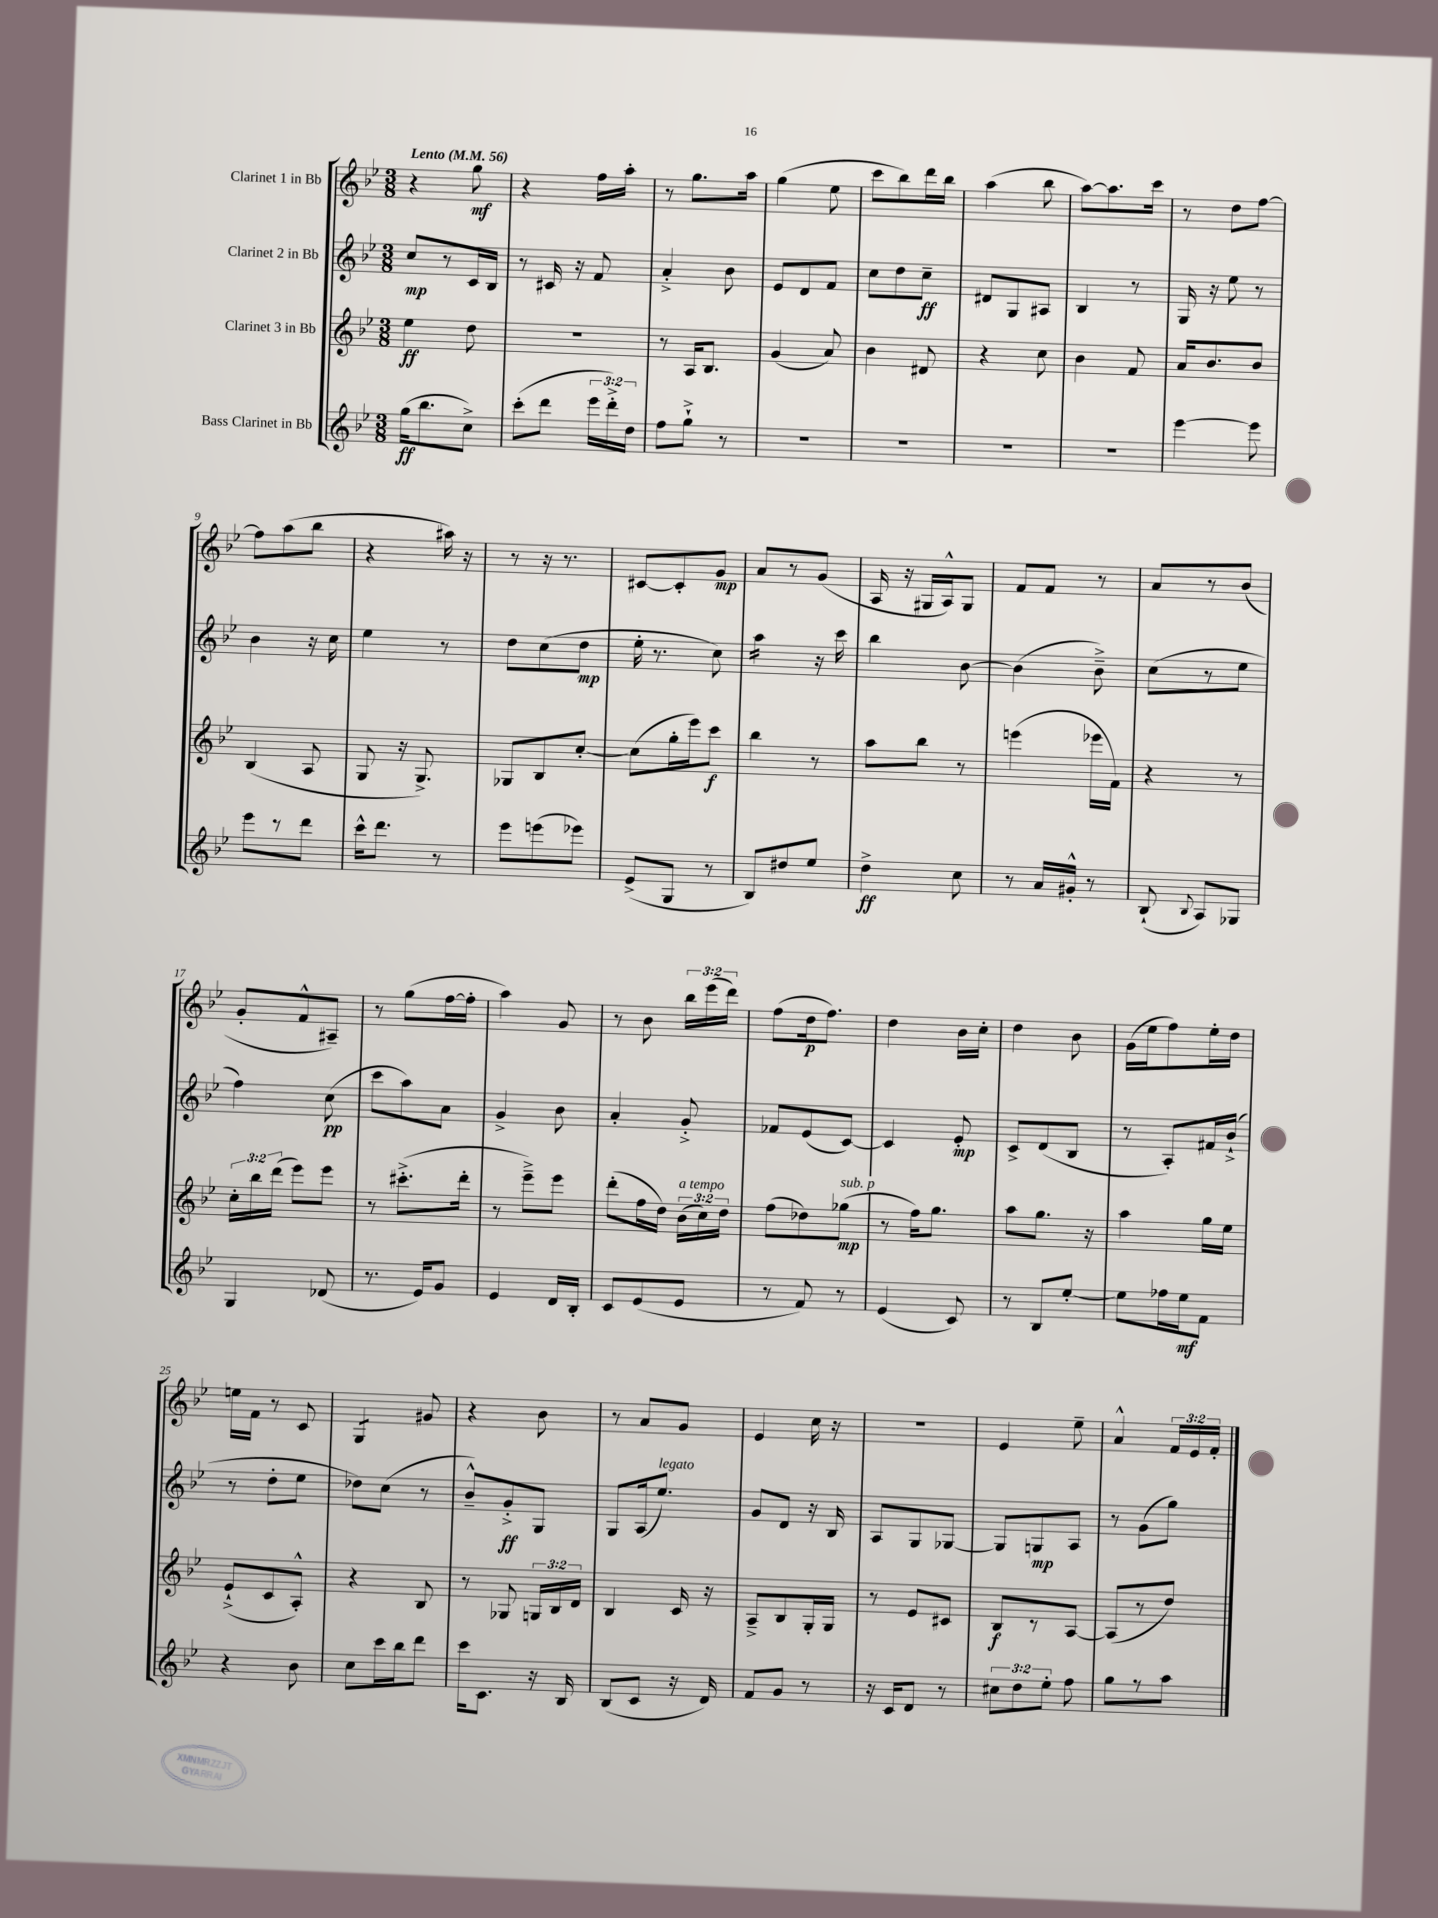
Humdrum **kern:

**kern	**dynam	**kern	**dynam	**kern	**dynam	**kern	**dynam
*part4	*part4	*part3	*part3	*part2	*part2	*part1	*part1
*staff4	*staff4	*staff3	*staff3	*staff2	*staff2	*staff1	*staff1
*I"Bass Clarinet in Bb	*	*I"Clarinet 3 in Bb	*	*I"Clarinet 2 in Bb	*	*I"Clarinet 1 in Bb	*
*clefG2	*	*clefG2	*	*clefG2	*	*clefG2	*
*k[b-e-]	*	*k[b-e-]	*	*k[b-e-]	*	*k[b-e-]	*
*M3/8	*	*M3/8	*	*M3/8	*	*M3/8	*
*MM56	*	*MM56	*	*MM56	*	*MM56	*
=1	=1	=1	=1	=1	=1	=1	=1
!	!	!	!	!	!	!LO:TX:a:B:t=Lento	!
(16gg\KL	ff	4ee-\	ff	8cc/L	mp	4r	.
8.bb-\	.	.	.	.	.	.	.
.	.	.	.	8r	.	.	.
8cc^\J)	.	8dd\	.	16c/L	.	8gg\	mf
.	.	.	.	16B-/JJ	.	.	.
=2	=2	=2	=2	=2	=2	=2	=2
(8ccc'\L	.	4.r	.	8r	.	4r	.
8ddd\J	.	.	.	16c#X/	.	.	.
.	.	.	.	16r	.	.	.
24eee-\LL	.	.	.	8f/	.	16ff\LL	.
24ddd'^\)	.	.	.	.	.	.	.
.	.	.	.	.	.	16aa'\JJ	.
24dd\JJ	.	.	.	.	.	.	.
=3	=3	=3	=3	=3	=3	=3	=3
8ff\L	.	8r	.	4a'^/	.	8r	.
8gg`^\J	.	16A/KL	.	.	.	8.gg\L	.
.	.	8.B-/J	.	.	.	.	.
8r	.	.	.	8b-\	.	.	.
.	.	.	.	.	.	16aa\Jk	.
=4	=4	=4	=4	=4	=4	=4	=4
4.r	.	(4g/	.	8e-/L	.	(4gg\	.
.	.	.	.	8d/	.	.	.
.	.	8a/)	.	8f/J	.	8ee-\	.
=5	=5	=5	=5	=5	=5	=5	=5
4.r	.	4b-\	.	8cc\L	.	8ccc\L	.
.	.	.	.	8dd\	.	8bb-\)	.
.	.	8d#X/	.	8cc~\J	ff	16ddd\L	.
.	.	.	.	.	.	16bb-\JJ	.
=6	=6	=6	=6	=6	=6	=6	=6
4.r	.	4r	.	8d#X/L	.	(4aa\	.
.	.	.	.	8G/	.	.	.
.	.	8cc\	.	8A#X/J	.	8bb-\	.
=7	=7	=7	=7	=7	=7	=7	=7
4.r	.	4b-\	.	4B-/	.	[8aa\L)	.
.	.	.	.	.	.	8.aa\]	.
.	.	8f/	.	8r	.	.	.
.	.	.	.	.	.	16ccc\Jk	.
=8	=8	=8	=8	=8	=8	=8	=8
[4eee-\	.	16a/KL	.	16G/	.	8r	.
.	.	8.b-/	.	16r	.	.	.
.	.	.	.	8ee-\	.	8dd\L	.
8eee-\]	.	8b-/J	.	8r	.	[8ff\J	.
!!LO:LB:g=z
=9	=9	=9	=9	=9	=9	=9	=9
8eee-\L	.	(4B-/	.	4b-\	.	8ff\L]	.
8r	.	.	.	.	.	(8aa\	.
8ddd\J	.	8A/	.	16r	.	8bb-\J	.
.	.	.	.	16cc\	.	.	.
=10	=10	=10	=10	=10	=10	=10	=10
16ccc^^\KL	.	8G/	.	4ee-\	.	4r	.
8.ddd\J	.	.	.	.	.	.	.
.	.	16r	.	.	.	.	.
.	.	8.G^/)	.	.	.	.	.
8r	.	.	.	8r	.	16aa#X\)	.
.	.	.	.	.	.	16r	.
=11	=11	=11	=11	=11	=11	=11	=11
8eee-\L	.	8G-X/L	.	8dd\L	.	8r	.
(8eeen\	.	8B-/	.	(8cc\	.	16r	.
.	.	.	.	.	.	8.r	.
8eee-X\J)	.	[8cc'/J	.	8dd\J	mp	.	.
=12	=12	=12	=12	=12	=12	=12	=12
(8e-^/L	.	(8cc\L]	.	16ee-'\	.	[8c#X/L	.
.	.	.	.	8.r	.	.	.
8G/J	.	16gg'\L	.	.	.	8c#'/]	.
.	.	16eee-\J)	.	.	.	.	.
8r	.	8ccc\J	f	8cc\)	.	8g/J	mp
=13	=13	=13	=13	=13	=13	=13	=13
*	*	*	*	*tremolo	*	*	*
8B-/L)	.	4bb-\	.	16aa\LL	.	8a/L	.
.	.	.	.	16aa\	.	.	.
8dd#X/	.	.	.	16aa\	.	8r	.
.	.	.	.	16aa\JJ	.	.	.
*	*	*	*	*Xtremolo	*	*	*
8ee-/J	.	8r	.	16r	.	(8g/J	.
.	.	.	.	16ccc\	.	.	.
=14	=14	=14	=14	=14	=14	=14	=14
4dd^\	ff	8aa\L	.	4bb-\	.	16A/	.
.	.	.	.	.	.	16r	.
.	.	8bb-\J	.	.	.	16G#X/LL	.
.	.	.	.	.	.	16A^^/J)	.
8cc\	.	8r	.	[8b-\	.	8G#/J	.
=15	=15	=15	=15	=15	=15	=15	=15
8r	.	(4eeen\	.	(4b-\]	.	8f/L	.
16a/LL	.	.	.	.	.	8f/J	.
16g#X'^^/JJ	.	.	.	.	.	.	.
8r	.	16eee-X\LL	.	8b-~^\)	.	8r	.
.	.	16f\JJ)	.	.	.	.	.
=16	=16	=16	=16	=16	=16	=16	=16
(8B-`/	.	4r	.	(8cc\L	.	8a/L	.
8qqB-/	.	.	.	.	.	.	.
8A/L)	.	.	.	8r	.	8r	.
8G-X/J	.	8r	.	8ee-\J	.	(8b-/J	.
!!LO:LB:g=z
=17	=17	=17	=17	=17	=17	=17	=17
4G/	.	24cc'\LL	.	4ff\)	.	8g'/L	.
.	.	24bb-\	.	.	.	.	.
.	.	(24ddd\JJ	.	.	.	.	.
.	.	8eee-\L)	.	.	.	8f^^/	.
(8d-X/	.	8eee-\J	.	(8cc\	pp	8A#X~/J)	.
=18	=18	=18	=18	=18	=18	=18	=18
8.r	.	8r	.	8ccc\L	.	8r	.
.	.	(8.ccc#X'^\L	.	8aa\)	.	(8gg\L	.
16e-/KL)	.	.	.	.	.	.	.
8g/J	.	.	.	8a\J	.	[16ff\L	.
.	.	16ddd'\Jk	.	.	.	16ff'\JJ]	.
=19	=19	=19	=19	=19	=19	=19	=19
4e-/	.	8r	.	4g^/	.	4aa\)	.
.	.	8eee-~^\L)	.	.	.	.	.
16d/LL	.	8eee-\J	.	8b-\	.	8g/	.
16B-'/JJ	.	.	.	.	.	.	.
=20	=20	=20	=20	=20	=20	=20	=20
8c/L	.	(8ddd'\L	.	4a'/	.	8r	.
(8e-/	.	16ff\L	.	.	.	8b-\	.
.	.	16dd\JJ)	.	.	.	.	.
!	!	!LO:TX:a:i:t=a tempo	!	!	!	!	!
8e-/J	.	(24b-\LL	.	8g'^/	.	24bb-\LL	.
.	.	24cc\)	.	.	.	(24eee-\	.
.	.	24dd\JJ	.	.	.	24ddd\JJ)	.
=21	=21	=21	=21	=21	=21	=21	=21
8r	.	(8ff\L	.	8f-X/L	.	(8ff\L	.
8f/)	.	8dd-X\)	.	(8e-/	.	16dd\k	p
.	.	.	.	.	.	8.ff\J)	.
!	!	!LO:TX:a:i:t=sub. p	!	!	!	!	!
8r	.	(8gg-X\J	mp	[8c/J)	.	.	.
=22	=22	=22	=22	=22	=22	=22	=22
(4e-/	.	8r	.	4c/]	.	4dd\	.
.	.	16ff\KL)	.	.	.	.	.
.	.	8.gg\J	.	.	.	.	.
8c/)	.	.	.	8e-'/	mp	16b-\LL	.
.	.	.	.	.	.	16cc'\JJ	.
=23	=23	=23	=23	=23	=23	=23	=23
8r	.	8aa\L	.	8c^/L	.	4dd\	.
8B-/L	.	8.gg\J	.	(8d/	.	.	.
[8ee-'/J	.	.	.	8B-/J	.	8b-\	.
.	.	16r	.	.	.	.	.
=24	=24	=24	=24	=24	=24	=24	=24
8ee-\L]	.	4aa\	.	8r	.	(16g\LL	.
.	.	.	.	.	.	16ee-\J	.
16ff-X\L	.	.	.	8A'/L)	.	8ff\)	.
16ee-\J	mf	.	.	.	.	.	.
8f\J	.	16gg\LL	.	16f#X/L	.	16ee-'\L	.
.	.	16ee-\JJ	.	(16b-`^/JJ	.	16dd\JJ	.
!!LO:LB:g=z
=25	=25	=25	=25	=25	=25	=25	=25
4r	.	(8e-`^/L	.	8r	.	16een\LL	.
.	.	.	.	.	.	16f\JJ	.
.	.	8c/	.	8dd'\L	.	8r	.
8b-\	.	8A'^^/J)	.	8ee-\J	.	8c/	.
=26	=26	=26	=26	=26	=26	=26	=26
*	*	*	*	*	*	*tremolo	*
8cc\L	.	4r	.	8dd-X\L)	.	8G/L	.
16ccc\L	.	.	.	(8cc\J	.	8G/J	.
*	*	*	*	*	*	*Xtremolo	*
16bb-\J	.	.	.	.	.	.	.
8ddd\J	.	8B-/	.	8r	.	8g#X/	.
=27	=27	=27	=27	=27	=27	=27	=27
16ccc\KL	.	8r	.	8b-~^^/L)	.	4r	.
8.c\J	.	.	.	.	.	.	.
.	.	8G-X/	.	8g'^/	ff	.	.
16r	.	24Gn/LL	.	8G/J	.	8b-\	.
.	.	24B-/	.	.	.	.	.
16B-/	.	.	.	.	.	.	.
.	.	24d/JJ	.	.	.	.	.
=28	=28	=28	=28	=28	=28	=28	=28
(8B-/L	.	4B-/	.	8G/L	.	8r	.
8c/J	.	.	.	(16A/k	.	8a/L	.
!	!	!	!	!LO:TX:a:i:t=legato	!	!	!
.	.	.	.	8.ee-/J)	.	.	.
16r	.	16c/	.	.	.	8g/J	.
16d/)	.	16r	.	.	.	.	.
=29	=29	=29	=29	=29	=29	=29	=29
8f/L	.	8A~^/L	.	8g/L	.	4e-/	.
8g/J	.	8B-/	.	8d/J	.	.	.
8r	.	16G'/L	.	16r	.	16cc\	.
.	.	16G/JJ	.	16B-/	.	16r	.
=30	=30	=30	=30	=30	=30	=30	=30
16r	.	8r	.	8A/L	.	4.r	.
16c/KL	.	.	.	.	.	.	.
8d/J	.	8e-/L	.	8G/	.	.	.
8r	.	8c#X/J	.	[8G-X/J	.	.	.
=31	=31	=31	=31	=31	=31	=31	=31
12cc#X\L	.	8B-/L	f	8G-/L]	.	4e-/	.
12dd\	.	.	.	.	.	.	.
.	.	8r	.	8Gn/	mp	.	.
12ee-'\J	.	.	.	.	.	.	.
8ff\	.	[8A/J	.	8A/J	.	8ee-~\	.
=32	=32	=32	=32	=32	=32	=32	=32
8gg\L	.	(8A/L]	.	8r	.	4a^^/	.
8r	.	8r	.	(8g\L	.	.	.
8aa\J	.	8dd/J)	.	8gg\J)	.	24f/LL	.
.	.	.	.	.	.	24e-/	.
.	.	.	.	.	.	24f'/JJ	.
==	==	==	==	==	==	==	==
*-	*-	*-	*-	*-	*-	*-	*-
